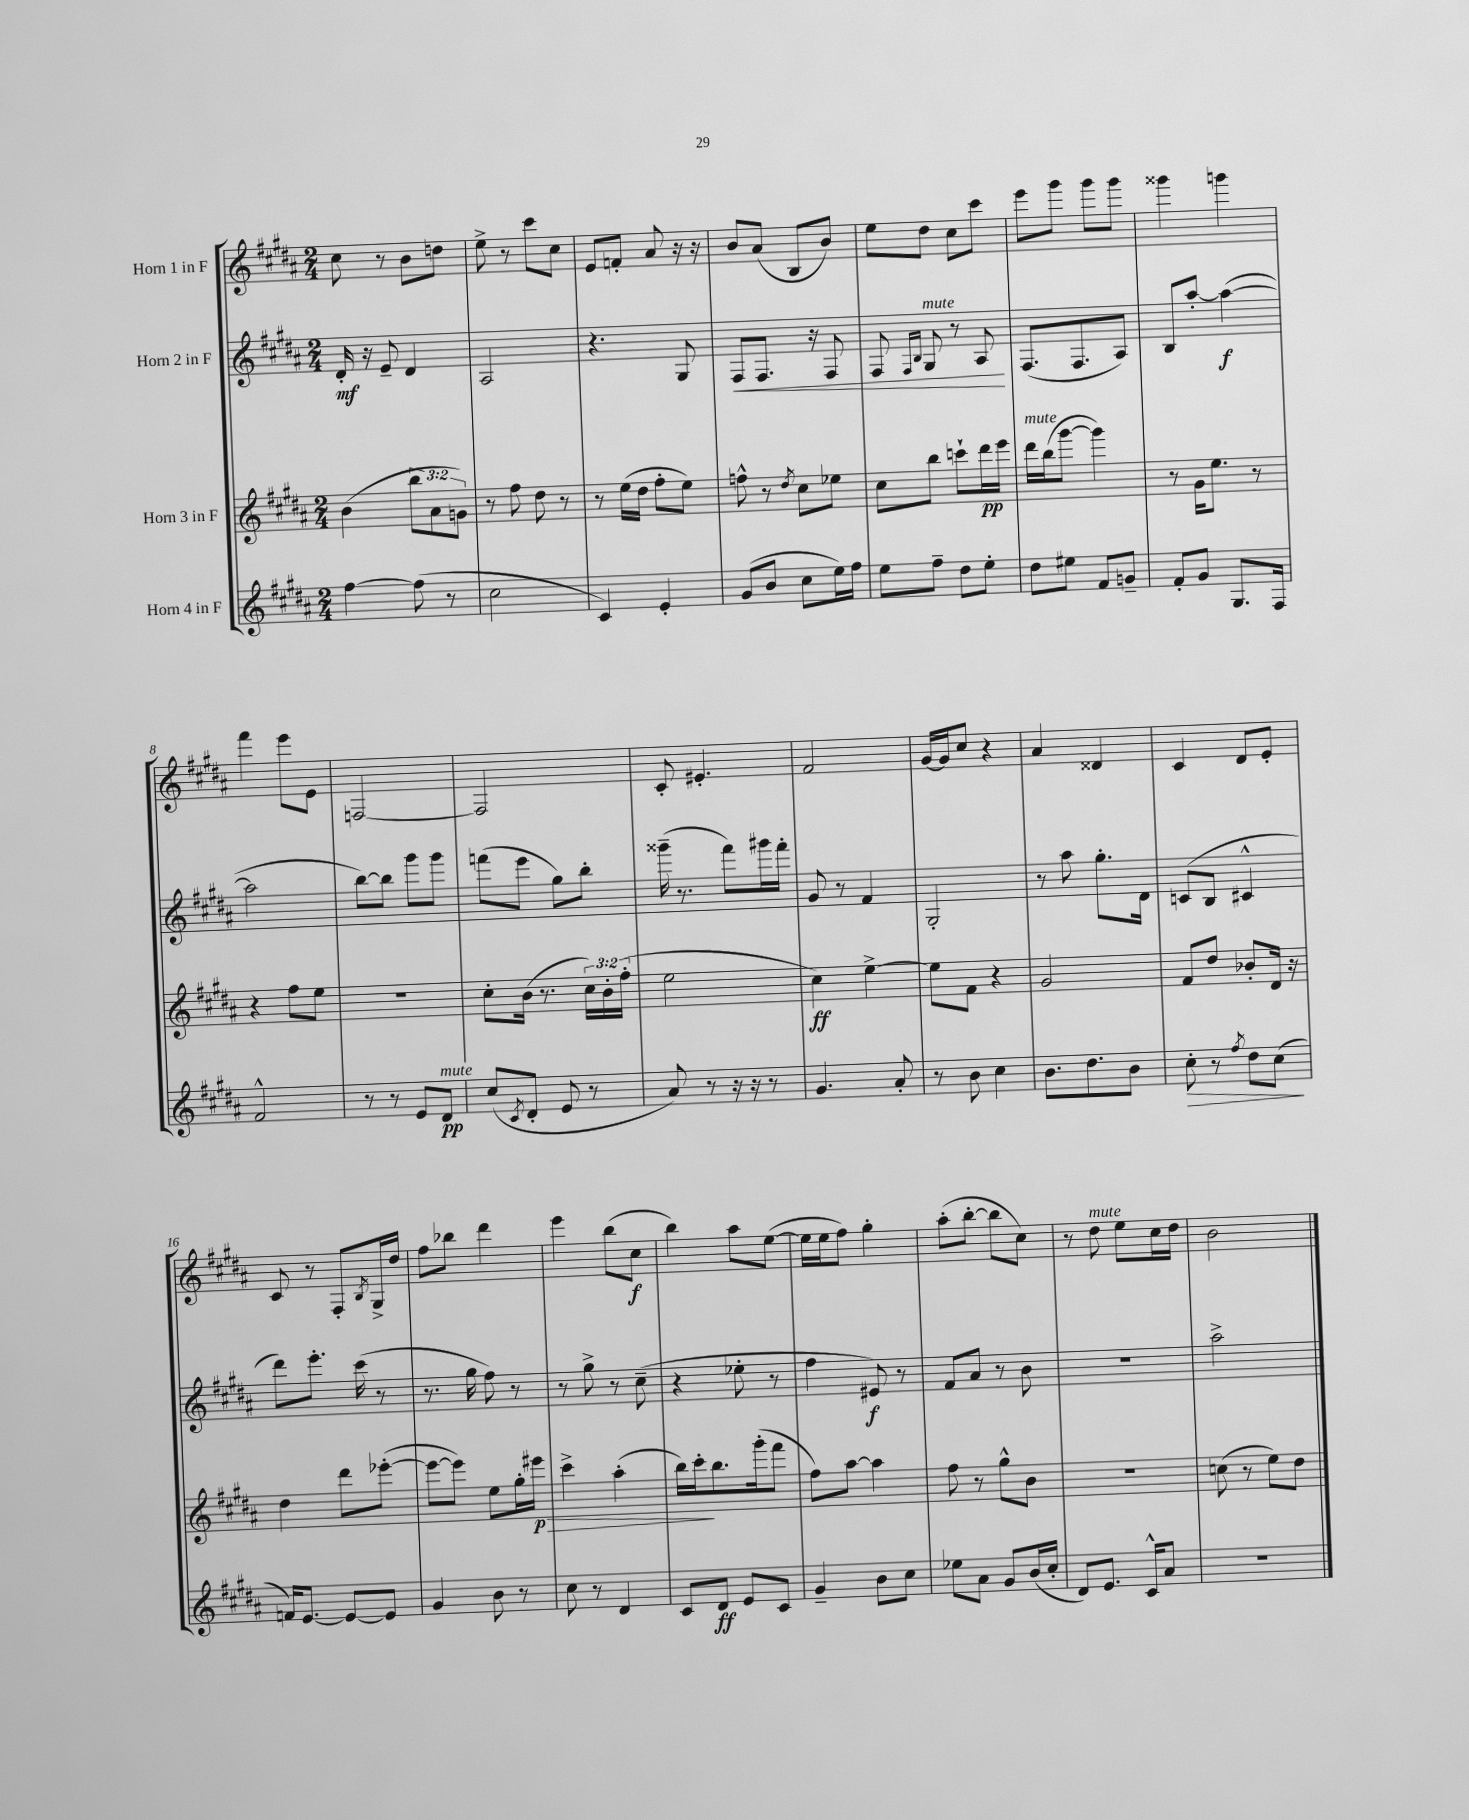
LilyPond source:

<<
\new StaffGroup <<
\new Staff = "s0" \with { instrumentName = "Horn 1 in F" } {
    \clef treble \key b \major \numericTimeSignature \time 2/4
    cis''8 r8 b'8 d''8 |
    e''8-> r8 cis'''8 cis''8 |
    e'8 f'8-. ais'8 r16 r16 |
    b'8 ais'8( b8 b'8) |
    e''8 dis''8 cis''8 cis'''8 |
    e'''8 gis'''8 gis'''8 gis'''8 |
    gisis'''4 g'''4 |
    fis'''4 e'''8 e'8 |
    f2~ |
    f2 |
    cis'8-. eis'4.-. |
    fis'2 |
    gis'16~ gis'16 cis''8 r4 |
    ais'4 disis'4 |
    cis'4 dis'8 e'8-. |
    cis'8 r8 fis8-. \acciaccatura { b8 } gis16-> dis''16 |
    fis''8 bes''8 dis'''4 |
    e'''4 b''8( cis''8\f |
    b''4) ais''8 e''8~( |
    e''16 e''16 fis''8) gis''4-. |
    ais''8-.( b''8~-. b''8 cis''8) |
    r8 dis''8^\markup { \italic "mute" } e''8 cis''16 dis''16 |
    b'2 \bar "|." |
}
\new Staff = "s1" \with { instrumentName = "Horn 2 in F" } {
    \clef treble \key b \major \numericTimeSignature \time 2/4
    dis'16-.\mf r16 e'8-- dis'4 |
    ais2 |
    r4. gis8 |
    fis8\< fis8. r16 fis8 |
    fis8 \grace { fis16 b16 } gis8^\markup { \italic "mute" } r8 ais8\! |
    fis8.( fis8. ais8) |
    b8 ais''8~-. ais''4~\f( |
    ais''2 |
    b''8~) b''8 gis'''8 gis'''8 |
    f'''8( e'''8 gis''8) b''8-. |
    gisis'''16--( r8. fis'''8) gis'''16 fis'''16-. |
    gis'8 r8 fis'4 |
    gis2-. |
    r8 ais''8 gis''8.-. dis'16 |
    c'8( b8 cis'4-^ |
    dis'''8) e'''8.-. cis'''16( r8 |
    r8. gis''16 fis''8) r8 |
    r8 gis''8-> r8 cis''8--( |
    r4 ees''8-. r8 |
    fis''4 eis'8\f) r8 |
    fis'8 ais'8 r8 b'8 |
    R2 |
    ais''2-> \bar "|." |
}
\new Staff = "s2" \with { instrumentName = "Horn 3 in F" } {
    \clef treble \key b \major \numericTimeSignature \time 2/4 \override Staff.TupletNumber.text = #tuplet-number::calc-fraction-text
    b'4( \tuplet 3/2 { b''8 ais'8 g'8) } |
    r8 fis''8 dis''8 r8 |
    r8 e''16( dis''16 fis''8-. e''8) |
    f''8-^ r8 \acciaccatura { dis''8 } cis''8 ees''8 |
    cis''8 b''8 c'''8-! dis'''16\pp e'''16 |
    dis'''16^\markup { \italic "mute" } b''16( gis'''8~ gis'''4) |
    r8 gis'16 e''8. r8 |
    r4 fis''8 e''8 |
    r2 |
    cis''8-. b'16( r8. \tuplet 3/2 { cis''16) b'16-. fis''16-.( } |
    e''2 |
    cis''4\ff) e''4~-> |
    e''8 fis'8 r4 |
    gis'2 |
    fis'8 dis''8 bes'8-. dis'16 r16 |
    dis''4 dis'''8 ees'''8~-.( |
    ees'''8~ ees'''8) e''8 gis''16-. eis'''16\p\> |
    cis'''4-> ais''4-.( |
    b''16) cis'''16-.\! b''8. gis'''16-.( fis'''8 |
    fis''8) ais''8~ ais''4 |
    fis''8 r8 gis''8-^ b'8 |
    R2 |
    c''8( r8 e''8) dis''8 \bar "|." |
}
\new Staff = "s3" \with { instrumentName = "Horn 4 in F" } {
    \clef treble \key b \major \numericTimeSignature \time 2/4
    fis''4~ fis''8( r8 |
    cis''2 |
    cis'4) e'4-. |
    gis'8( b'8 cis''8 e''16) fis''16 |
    e''8 fis''8-- dis''8 e''8-. |
    dis''8 eis''8 fis'8 g'8-- |
    fis'8-. gis'8 gis8. fis16 |
    fis'2-^ |
    r8 r8 e'8 dis'8\pp^\markup { \italic "mute" } |
    cis''8( \acciaccatura { cis'8 } dis'8-. e'8 r8 |
    ais'8) r8 r16 r16 r8 |
    gis'4. ais'8-. |
    r8 b'8 cis''4 |
    b'8. dis''8. b'8 |
    cis''8-.\> r8 \acciaccatura { fis''8 } dis''8 cis''8\!( |
    f'16) e'8.~ e'8~ e'8 |
    gis'4 b'8 r8 |
    cis''8 r8 dis'4 |
    cis'8 dis'8\ff e'8 cis'8 |
    gis'4-- b'8 cis''8 |
    ees''8 ais'8 gis'8 b'16( cis''16-. |
    dis'8) e'8. cis'16-^ ais'8 |
    R2 \bar "|." |
}
>>
>>
